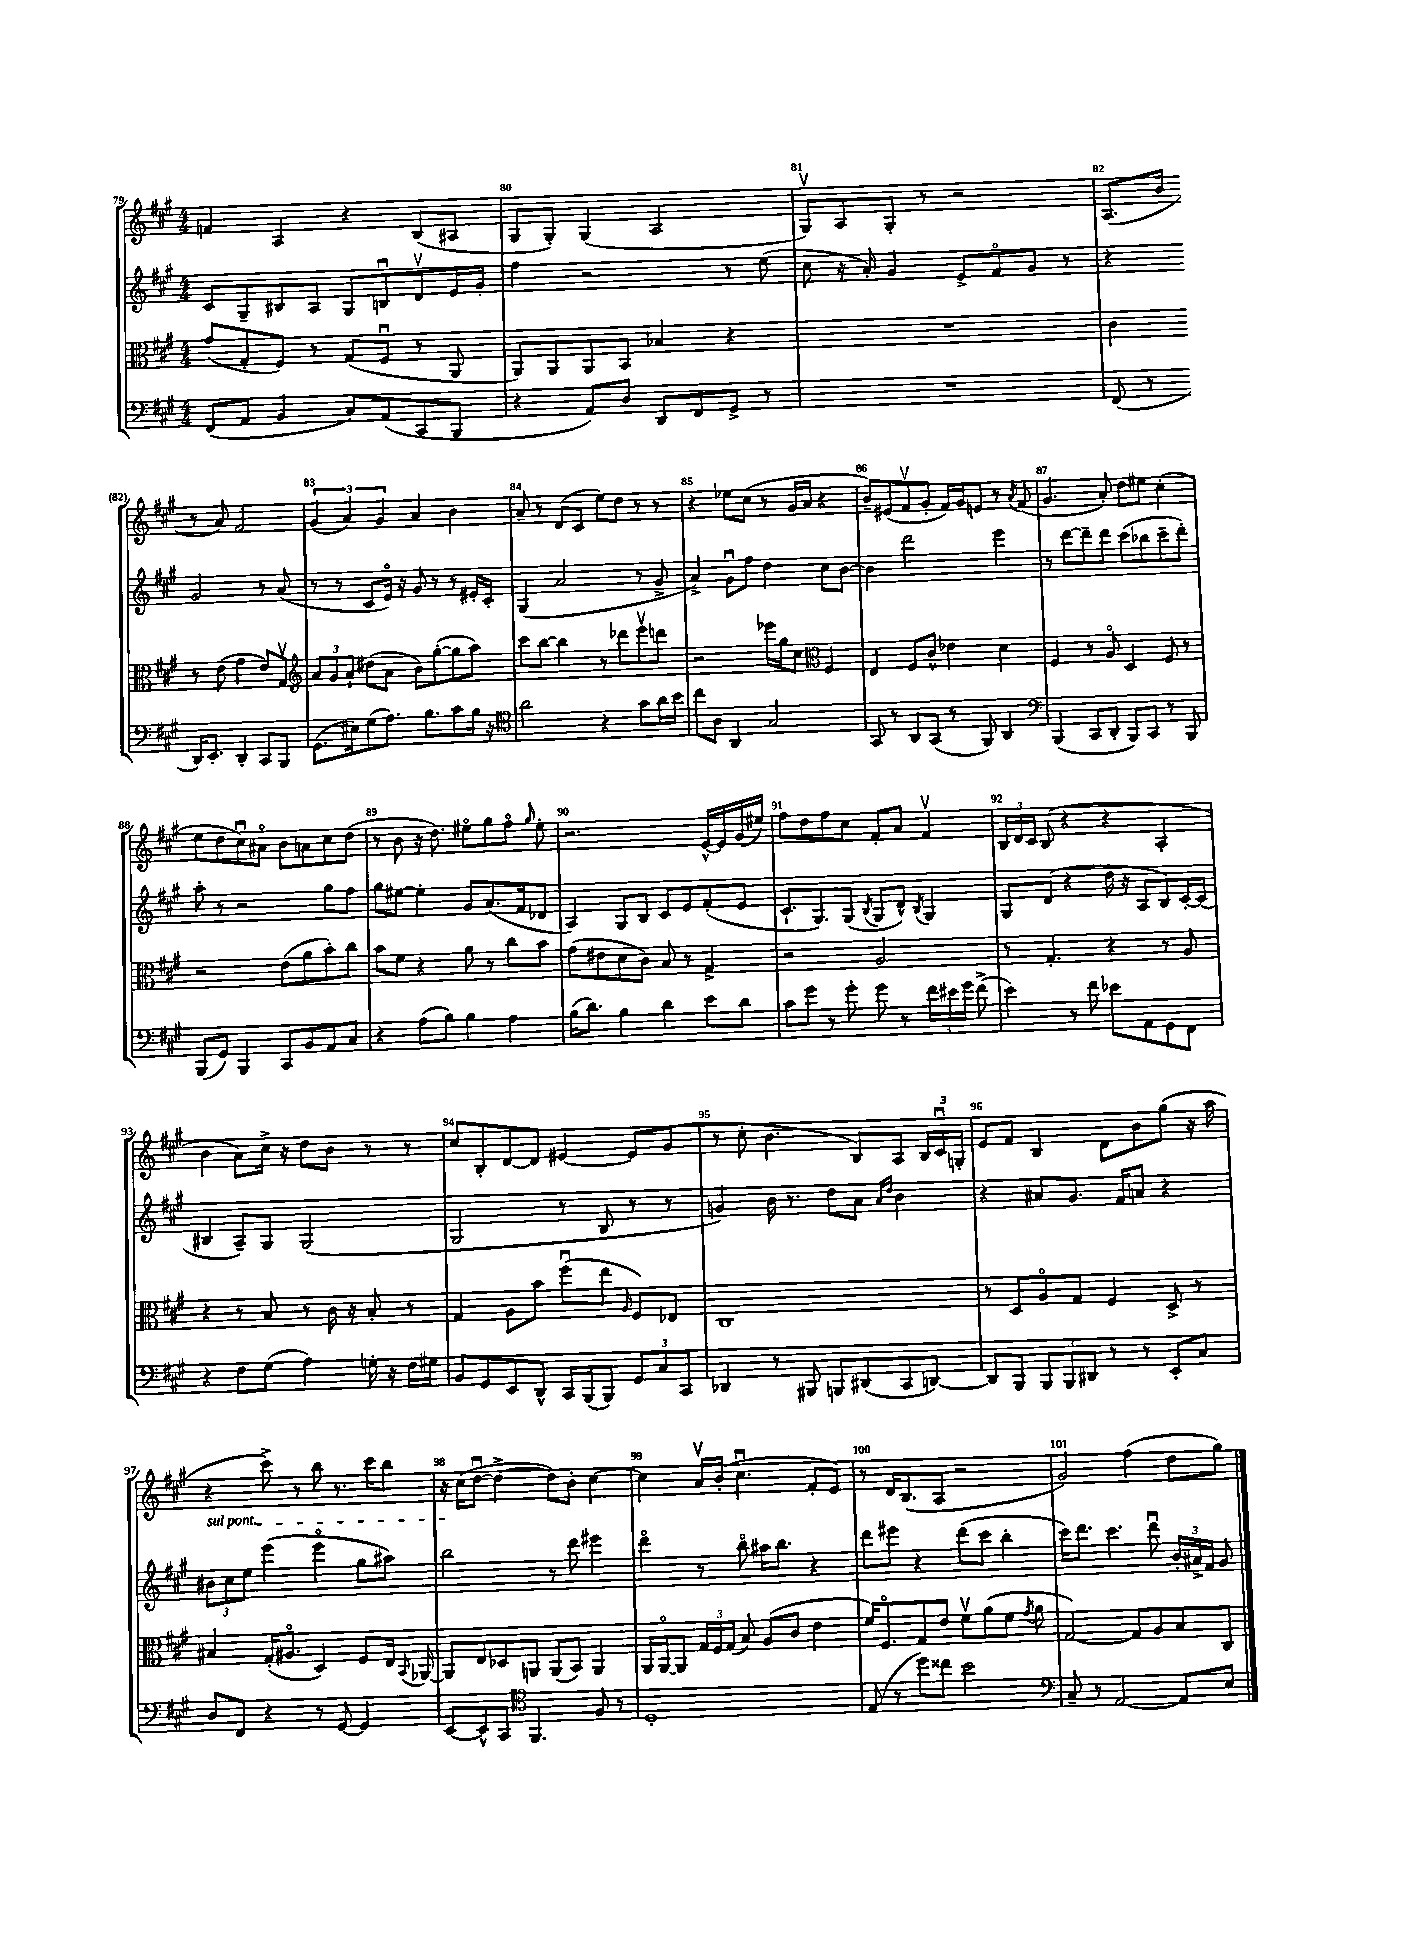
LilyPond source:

<<
\new StaffGroup <<
\new Staff = "s0" {
    \clef treble \key a \major \numericTimeSignature \time 4/4
    \autoBeamOff f'4 a4 r4 b8[( ais8] |
    gis8[ gis8]-.) gis4( a2 |
    gis8[\upbow) a8 gis8]-. r8 r2 |
    a8.[( b'16] r8 a'8) fis'2 |
    \tuplet 3/2 { gis'4( a'4) gis'4 } a'4 b'4 |
    a'8-- r8 d'8[( cis'8] e''8[) d''8] r8 r8 |
    r4 ees''8[ cis''8]( r8 gis'16[ a'16] r4 |
    b'8[--) eis'8( fis'8\upbow gis'8]-. fis'16[) gis'16 e'8] r8 \acciaccatura { a'8 } fis'8( |
    gis'4. a'8-.) d''8[ eis''8] cis''4-.( |
    e''8[ d''8 cis''8\downbow) ais'8]\flageolet b'8[ a'8 cis''8 d''8]( |
    r8 b'8 r16 d''8.) eis''8[\flageolet gis''8 fis''8]\flageolet \grace { gis''16 } eis''8-. |
    r2. e'16[~-^ e'16 gis'16( eis''16]) |
    fis''8[ d''8 fis''8 cis''8] fis'8[-. a'8] fis'4\upbow |
    \tuplet 3/2 { b16[ d'16 cis'16] } b8( r4 r4 a4-. |
    b'4 a'8[) cis''16]-> r16 d''8[ b'8] r8 r8 |
    cis''8[ b8-. d'8~ d'8] eis'4~ eis'8[ gis'8]( |
    r8 cis''8-. b'4. b8[) a8] \tuplet 3/2 { b16[ cis'16\downbow g16]-. } |
    e'8[ fis'8] b4 d'8[ b'8 gis''8]( r16 a''16 |
    r4 cis'''8->) r8 b''8 r8. cis'''16[ b''8] |
    r16 cis''16[( d''8]~\downbow d''4~-> d''8[) b'8]-. cis''4~ |
    cis''4 a'16[\upbow b'16]-.( cis''4.\downbow fis'8[-. e'8]) |
    r8 d'16[ b8.( a8] r2 |
    gis'2) fis''4( d''8[ gis''8]) \bar "|." |
}
\new Staff = "s1" {
    \clef treble \key a \major \numericTimeSignature \time 4/4
    \autoBeamOff cis'8[ gis8-- bis8 a8] gis8[ b8\downbow d'8\upbow e'16 gis'16]-. |
    fis''4 r2 r8 e''8( |
    cis''8 r16 a'16-.) gis'4 e'8[-> fis'8\flageolet gis'8] r8 |
    r4 gis'2 r8 a'8( |
    r8 r8 cis'8[ e'16]\flageolet) r16 gis'8 r8 r8 eis'16[-. cis'16]-. |
    gis4( a'2 r8 gis'8-> |
    a'4->) gis'8[\downbow fis''8] d''4 cis''8[ b'8]~ |
    b'4 d'''2 e'''4 |
    r8 d'''8[~ d'''8-- d'''8] cis'''8[( bes''8 cis'''8-- d'''8]-.) |
    a''8-. r8 r2 gis''8[ fis''8] |
    gis''8[ eis''8]~ eis''4-. gis'8[ a'8.( fis'16 des'8] |
    a4) gis8[ b8] cis'8[ e'8 fis'8-.( e'8] |
    cis'8.[-! gis8.) gis8]( \acciaccatura { b8 } gis8[ d'8]-^) \acciaccatura { b8 } gis4 |
    gis8[ d'8]( r4 d''16 r16 a8[ b8) cis'16~-. cis'16]( |
    bis4 a8[--) gis8] gis2( |
    gis2 r8 b8 r8 r8 |
    g'4) b'16 r8. d''8[ a'8] \grace { a'16[ d''16] } b'4 |
    r4 ais'8[ gis'8.] fis'16[ a'8] r4 |
    \tuplet 3/2 { \once \override TextSpanner.bound-details.left.text = \markup { \italic "sul pont." } bis'8[\startTextSpan cis''8 e''8] } e'''4( e'''4\flageolet gis''8[ ais''8]) |
    b''2\stopTextSpan r8 d'''8 eis'''4 |
    d'''4\flageolet r8 b''8\flageolet ais''16[ b''8.] r4 |
    d'''8[ eis'''8] r4 d'''8[( cis'''8] b''4-. |
    cis'''16[) d'''8.] cis'''4. d'''8\downbow \tuplet 3/2 { b'16[-. ais'16-> fis'16] } gis'8 \bar "|." |
}
\new Staff = "s2" {
    \clef alto \key a \major \numericTimeSignature \time 4/4
    \autoBeamOff gis'8[( gis8-. fis8]) r8 gis8[( fis8]\downbow r8 a,8 |
    a,8[) a,8 a,8 b,8] bes4 r4 |
    R1 |
    cis'4 r8 e'8( gis'4 e'8[) gis8]\upbow |
    \clef treble \tuplet 3/2 { a'8[ gis'8 a'8]-! } dis''8[( a'8] b'8[) gis''8~-.( gis''8 a''8]) |
    cis'''8[ b''8]~ b''4 r8 des'''8[ e'''8\upbow d'''8] |
    r2 ees'''16[ gis''16 cis''8] \clef alto fis4 |
    e4 fis8[ cis'8]-^ ees'4 d'4 |
    fis4 r8 a8\flageolet d4 fis8 r8 |
    r2 e'8[( a'8 b'8-.) cis''8] |
    b'8[ fis'8] r4 a'8 r8 cis''8[ b'8] |
    gis'8[( eis'8 d'8 cis'8]) b8 r8 gis4-> |
    r2 a2 |
    r8 gis4.-. r4 r8 a8 |
    r4 r8 b8 r8 cis'16 r16 b8-. r8 |
    gis4 a8[ b'8] fis''8[\downbow( e''8] \grace { a16 } fis8[) ees8] |
    cis1 |
    r8 d8[ a8\flageolet gis8] fis4 d8-> r8 |
    bis4 gis16[-.( ais8.]\flageolet d4) fis8[ e16] \appoggiatura { b,8 } aes,16~ |
    aes,8[ e8 des8 a,8] a,8[( b,8]) a,4 |
    a,16[ a,16~\flageolet a,8] \tuplet 3/2 { gis16[ fis16 gis16]( } b8) a8[( cis'8] e'4 |
    fis'16[) fis8.\flageolet gis8 e'8] fis'8[\upbow a'8( fis'8] \acciaccatura { gis'8 } a'8 |
    gis2~) gis8[ a8 b8 cis8] \bar "|." |
}
\new Staff = "s3" {
    \clef bass \key a \major \numericTimeSignature \time 4/4
    \autoBeamOff fis,8[( a,8] b,4 cis8[) a,8( cis,8 b,,8] |
    r4 a,8[) d8] d,8[ fis,8 gis,8]-> r8 |
    R1 |
    fis,8( r8 d,16[) e,8.]-. d,4-. cis,8[ b,,8] |
    gis,8.[( eis16) gis8( a8.]) b8.[ cis'8 b16] r16 |
    \clef tenor a'2 r4 gis'8[ a'16 b'16] |
    cis''8[ a8] a,4 gis2 |
    gis,8 r8 a,8[ gis,8]( r8 fis,8) a,4 |
    \clef bass b,,4( cis,8[ d,8]-. b,,8[) cis,8] r8 b,,8 |
    b,,8[( gis,8]) b,,4 cis,8[ b,8 a,8 cis8] |
    r4 a8[( b8]) b4 a4 |
    b16[( d'8.]) b4 d'4 e'8[ d'8] |
    cis'8[ gis'8] r8 gis'8-. gis'8 r8 \tuplet 3/2 { fis'16[ eis'16 gis'16] } fis'8->( |
    e'4) r8 fis'8 ees'8[ a,8 gis,8 fis,8] |
    r4 fis8[ gis8]( a4) g16-. r16 fis16[ gis16] |
    b,8[ gis,8 e,8 d,8]-^ cis,16[ b,,16( b,,8]) \tuplet 3/2 { gis,8[ cis8 cis,8] } |
    des,4 r8 bis,,8 b,,8[ dis,8( cis,8 d,8]~) |
    d,8[ b,,8] \tuplet 3/2 { b,,8[ b,,8 dis,8] } r8 r8 e,8[-. cis8] |
    d8[ fis,8] r4 r8 gis,8~ gis,4 |
    e,8[~ e,8-^ cis,8] \clef tenor fis,4. fis8 r8 |
    d1-. |
    e8( r8 d''8[) cisis''8] b'2 |
    \clef bass cis8-- r8 a,2~ a,8[ e8] \bar "|." |
}
>>
>>
\layout { \context { \Score currentBarNumber = #79 \override BarNumber.break-visibility = ##(#f #t #t) barNumberVisibility = #all-bar-numbers-visible } }
